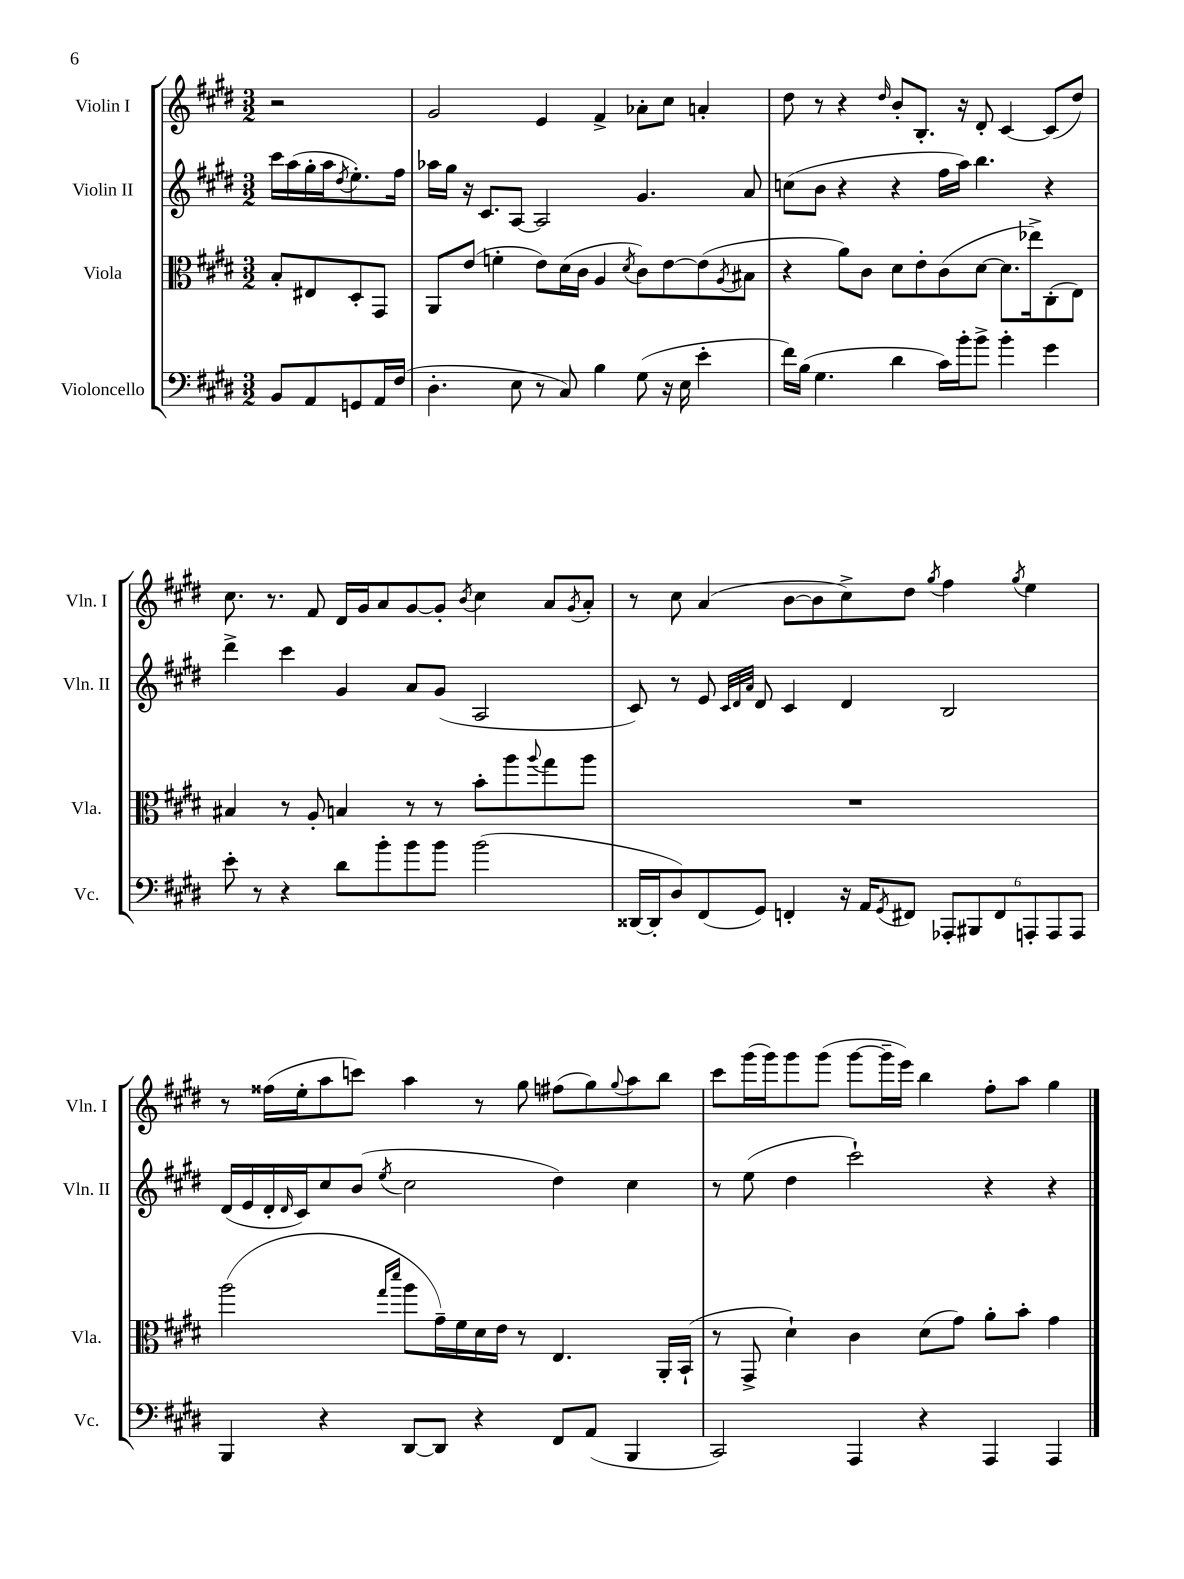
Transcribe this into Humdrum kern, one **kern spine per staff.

**kern	**kern	**kern	**kern
*staff4	*staff3	*staff2	*staff1
*clefF4	*clefC3	*clefG2	*clefG2
*k[f#c#g#d#]	*k[f#c#g#d#]	*k[f#c#g#d#]	*k[f#c#g#d#]
*M3/2	*M3/2	*M3/2	*M3/2
8BB	8B'	16ccc#	2r
.	.	(16aa	.
8AA	8E#	16gg#'	.
.	.	16aa	.
.	.	8qdd#	.
8GG	8D#'	8.ee')	.
16AA	8GG#	.	.
(16F#	.	16ff#	.
=	=	=	=
4.D#'	8AA	16aa-	2g#
.	.	16gg#	.
.	(8e	16r	.
.	.	8.c#	.
.	4f'	.	.
8E	.	[8A	.
8r	8e)	2A]	4e
8C#)	(16d#	.	.
.	16c#	.	.
4B	4A	.	4f#^
.	8qd#	.	.
(8G#	8c#)	4.g#	8a-'
16r	[8e	.	8cc#
16E	.	.	.
4e'	(8e]	.	4a'
.	8qA	.	.
.	8B#	8a	.
=	=	=	=
16f#)	4r	(8cc	8dd#
(16B	.	.	.
4.G#	.	8b	8r
.	8a)	4r	4r
.	8c#	.	.
.	.	.	16qqdd#
4d#	8d#	4r	8b'
.	8e'	.	8.B'
16c#)	(8c#	16ff#	.
16b'	.	16aa)	16r
8b^	[8d#	4.bb	8d#'
4b'	8.d#]	.	[4c#
.	16ee-^)	.	.
4g#	(8C#'	4r	(8c#]
.	8E)	.	8dd#)
=	=	=	=
8e'	4B#	4ddd#^	8.cc#
8r	.	.	.
.	.	.	8.r
4r	8r	4ccc#	.
.	8A'	.	8f#
8d#	4B	4g#	16d#
.	.	.	16g#
8b'	.	.	8a
8b	8r	8a	[8g#
8b	8r	(8g#	8g#']
.	.	.	8qb
(2b	8b'	2A	4cc#
.	8aa	.	.
.	8qqaa	.	.
.	8gg#	.	8a
.	.	.	8qg#
.	8aa	.	8a'
=	=	=	=
[16DD##	1.r	8c#)	8r
16DD##']	.	.	.
8D#)	.	8r	8cc#
(8FF#	.	8e	(4a
.	.	32qqc#	.
.	.	32qqd#	.
.	.	32qqa	.
8GG#)	.	8d#	.
4FF'	.	4c#	[8b
.	.	.	8b]
16r	.	4d#	8cc#^)
16AA	.	.	.
8qGG#	.	.	.
8FF#	.	.	8dd#
.	.	.	8qgg#
12AAA-'	.	2B	4ff#
12BBB#	.	.	.
12FF#	.	.	.
.	.	.	8qgg#
12AAA'	.	.	4ee
12AAA	.	.	.
12AAA	.	.	.
=	=	=	=
4BBB	(2aa	(16d#	8r
.	.	16e	.
.	.	16d#'	(16ff##
.	.	16qqd#	.
.	.	16c#)	16ee'
4r	.	8cc#	8aa
.	.	(8b	8ccc)
.	16qqgg#	.	.
.	16qqddd#	8qee	.
[8DD#	8aa	2cc#	4aa
8DD#]	16g#~)	.	.
.	16f#	.	.
4r	16d#	.	8r
.	16e	.	.
.	8r	.	8gg#
8FF#	4.E	4dd#)	(8ff#
(8AA	.	.	8gg#)
.	.	.	8qqgg#
4BBB	.	4cc#	8aa
.	16AA'	.	8bb
.	(16BB`	.	.
=	=	=	=
2CC#)	8r	8r	8ccc#
.	8GG#^	(8ee	(16ggg#
.	.	.	16ggg#)
.	4d#`)	4dd#	8ggg#
.	.	.	(8ggg#
4AAA	4c#	2ccc#`)	[8ggg#
.	.	.	16ggg#~]
.	.	.	16eee)
4r	(8d#	.	4bb
.	8g#)	.	.
4AAA	8a'	4r	8ff#'
.	8b'	.	8aa
4AAA	4g#	4r	4gg#
==	==	==	==
*-	*-	*-	*-
